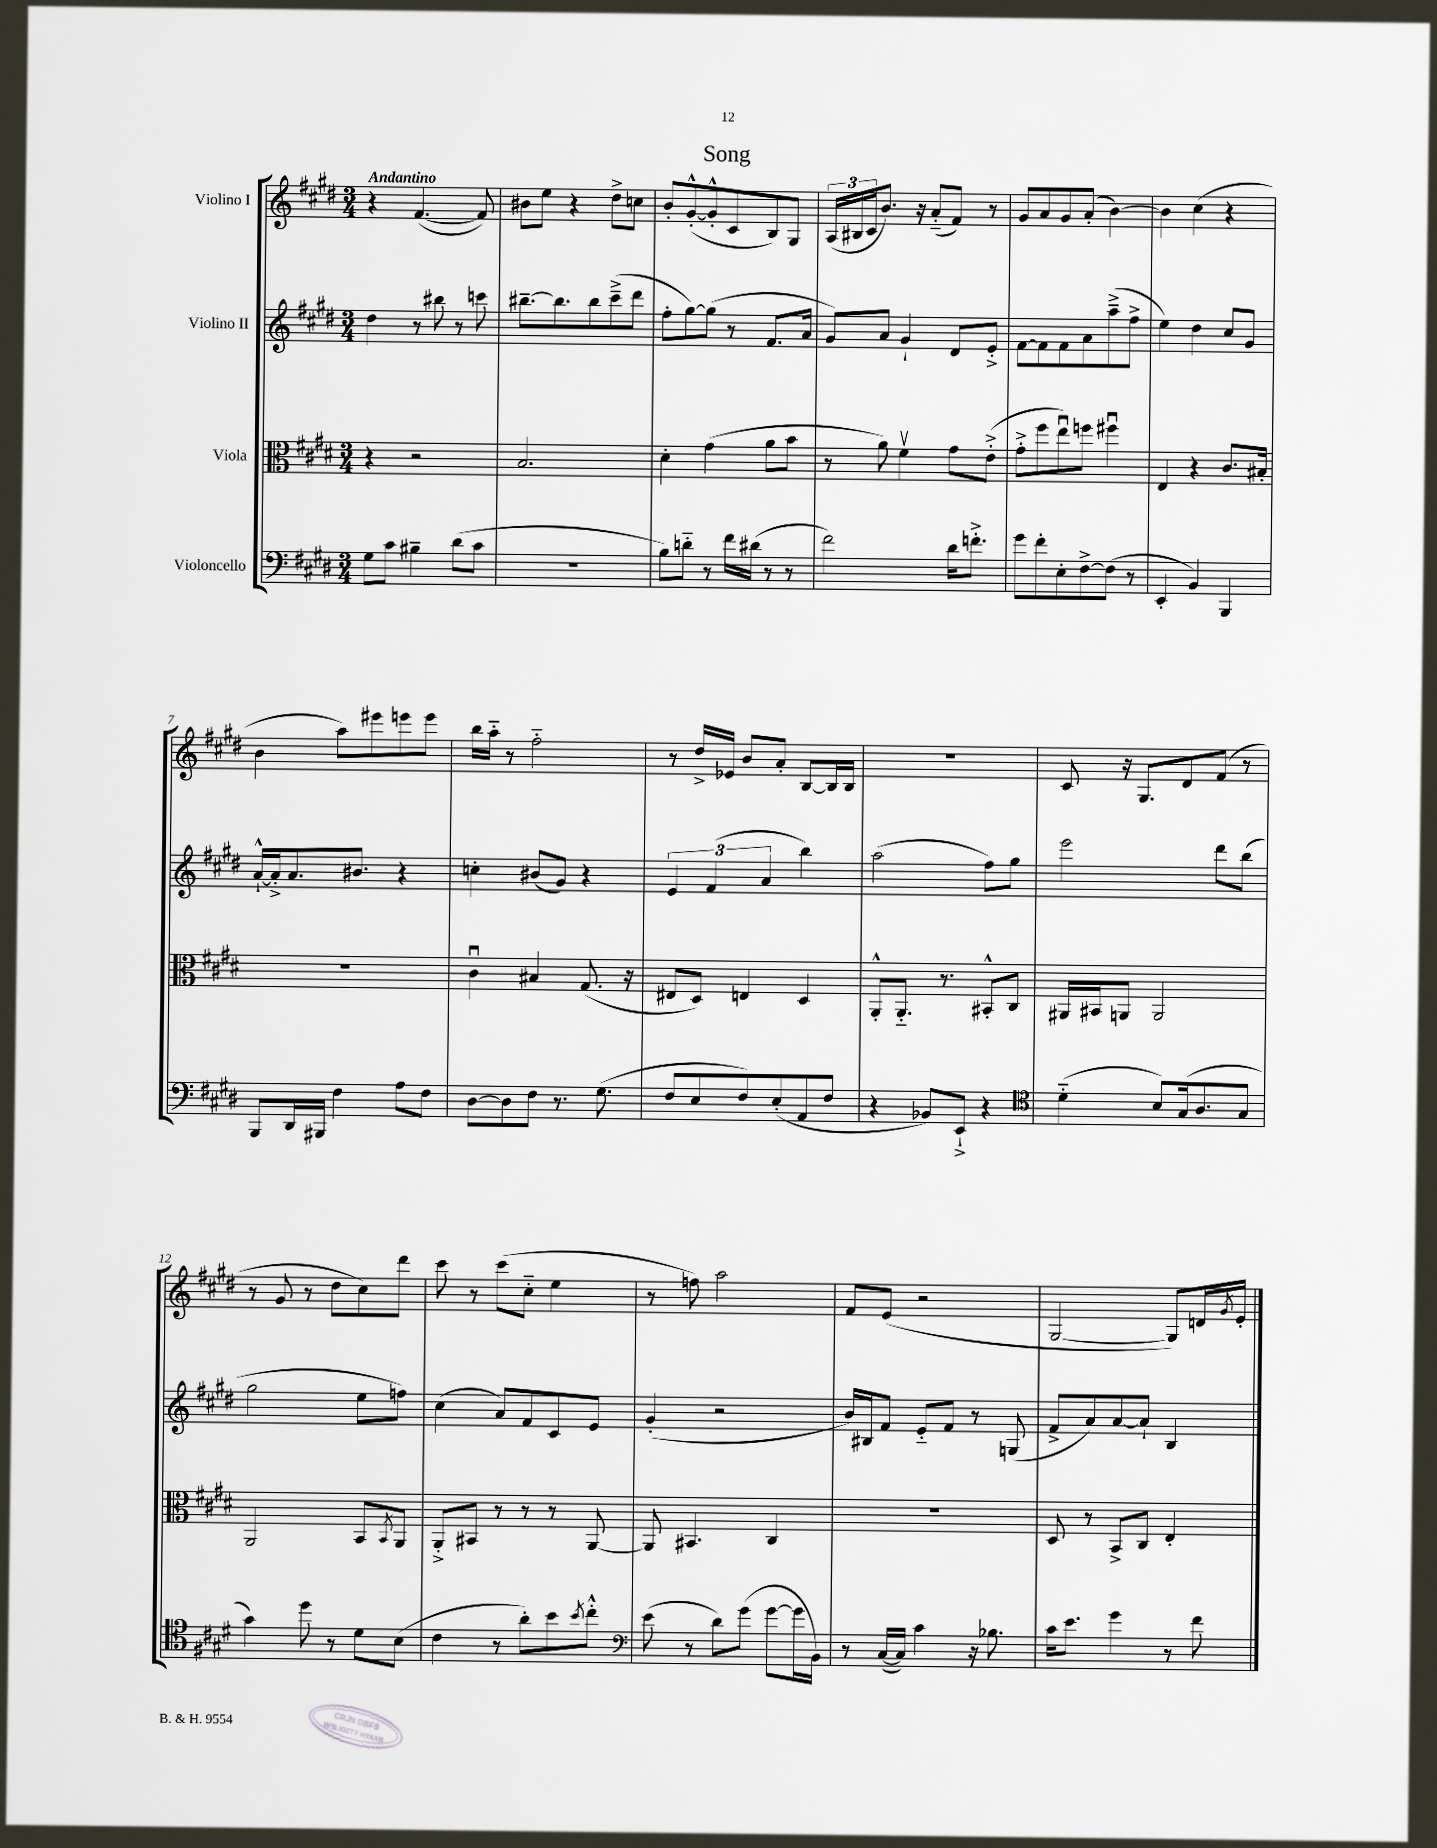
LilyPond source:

\header { title = "Song" }
<<
\new StaffGroup <<
\new Staff = "s0" \with { instrumentName = "Violino I" } {
    \clef treble \key e \major \numericTimeSignature \time 3/4 \tempo "Andantino"
    r4 fis'4.~( fis'8) |
    bis'8 e''8 r4 dis''8-> c''8 |
    b'8-. gis'8~-.-^( gis'8-.-^ cis'8 b8) gis8 |
    \tuplet 3/2 { a16( bis16 cis'16 } b'8.) r16 a'8-_( fis'8) r8 |
    gis'8 a'8 gis'8 a'8-.( b'4~) |
    b'4 cis''4( r4 |
    b'4 a''8) eis'''8 e'''8 e'''8 |
    b''16 a''16-_ r8 fis''2-_ |
    r8 dis''16-> ees'16 b'8 a'8-. b8~ b16 b16 |
    R2. |
    cis'8 r16 gis8. dis'8 fis'8( r8 |
    r8 gis'8 r8 dis''8 cis''8) dis'''8 |
    cis'''8 r8 cis'''8( cis''8-_ e''4 |
    r8 f''8) a''2 |
    fis'8 e'8( r2 |
    gis2~ gis8) d'16 \acciaccatura { gis'8 } e'16-. \bar "|." |
}
\new Staff = "s1" \with { instrumentName = "Violino II" } {
    \clef treble \key e \major \numericTimeSignature \time 3/4
    dis''4 r8 bis''8 r8 c'''8 |
    bis''8.~-- bis''8. bis''8 cis'''8--->( dis'''8 |
    fis''8-. gis''8~) gis''8( r8 fis'8. a'16 |
    gis'8) a'8 gis'4-! dis'8 e'8-.-> |
    fis'8~ fis'8 fis'8 a'8 a''8--->( fis''8-> |
    e''4) dis''4 cis''8 gis'8 |
    a'16~-!-^ a'16-.-> a'8. bis'8. r4 |
    c''4-. bis'8( gis'8) r4 |
    \tuplet 3/2 { e'4 fis'4( a'4 } b''4) |
    a''2( fis''8) gis''8 |
    e'''2 dis'''8 b''8( |
    gis''2 e''8 f''8) |
    cis''4( a'8) fis'8 cis'8 e'8 |
    gis'4-.( r2 |
    b'16) bis16 fis'8 e'8-_ fis'8 r8 g8( |
    fis'8-> a'8) a'8~ a'8-! b4 \bar "|." |
}
\new Staff = "s2" \with { instrumentName = "Viola" } {
    \clef alto \key e \major \numericTimeSignature \time 3/4
    r4 r2 |
    b2. |
    dis'4-. gis'4( a'8 b'8 |
    r8 a'8) fis'4\upbow gis'8 e'8-.->( |
    gis'8-.-> fis''8 e''8\downbow) f''8 fis''4\downbow |
    e4 r4 cis'8. bis16-. |
    R2. |
    cis'4\downbow bis4 gis8.( r16 |
    eis8 dis8) e4 dis4 |
    a,8-.-^ a,8.-_ r8. bis,8-.-^ cis8 |
    ais,16 bis,16 a,8 a,2 |
    a,2 b,8 \acciaccatura { b,8 } a,8 |
    a,8-.-> bis,8 r8 r8 r8 a,8~ |
    a,8 bis,4. cis4 |
    R2. |
    dis8 r8 b,8-> cis8 e4-. \bar "|." |
}
\new Staff = "s3" \with { instrumentName = "Violoncello" } {
    \clef bass \key e \major \numericTimeSignature \time 3/4
    gis8 cis'8 bis4-- dis'8( cis'8 |
    R2. |
    b8) d'8-_ r8 fis'16 dis'16( r8 r8 |
    fis'2) dis'16 f'8.-.-> |
    gis'8 fis'8-. e8-. fis8~-> fis8( r8 |
    e,4-. b,4) b,,4 |
    b,,8 dis,16 bis,,16 fis4 a8 fis8 |
    dis8~ dis8 fis8 r8. gis8.( |
    fis8 e8 fis8) e8-.( a,8 fis8 |
    r4 bes,8) e,8-!-> r4 |
    \clef tenor dis'4-_( b8) gis16( a8. gis8 |
    gis'4) dis''8 r8 dis'8 b8( |
    cis'4 r8 a'8-.) b'8 \acciaccatura { b'8 } cis''8-.-^ |
    \clef bass e'8( r8 dis'8) gis'8( gis'8~ gis'16 b,16) |
    r8 cis16~( cis16) cis'4 r16 bes8. |
    cis'16 e'8. gis'4 r8 fis'8 \bar "|." |
}
>>
>>
